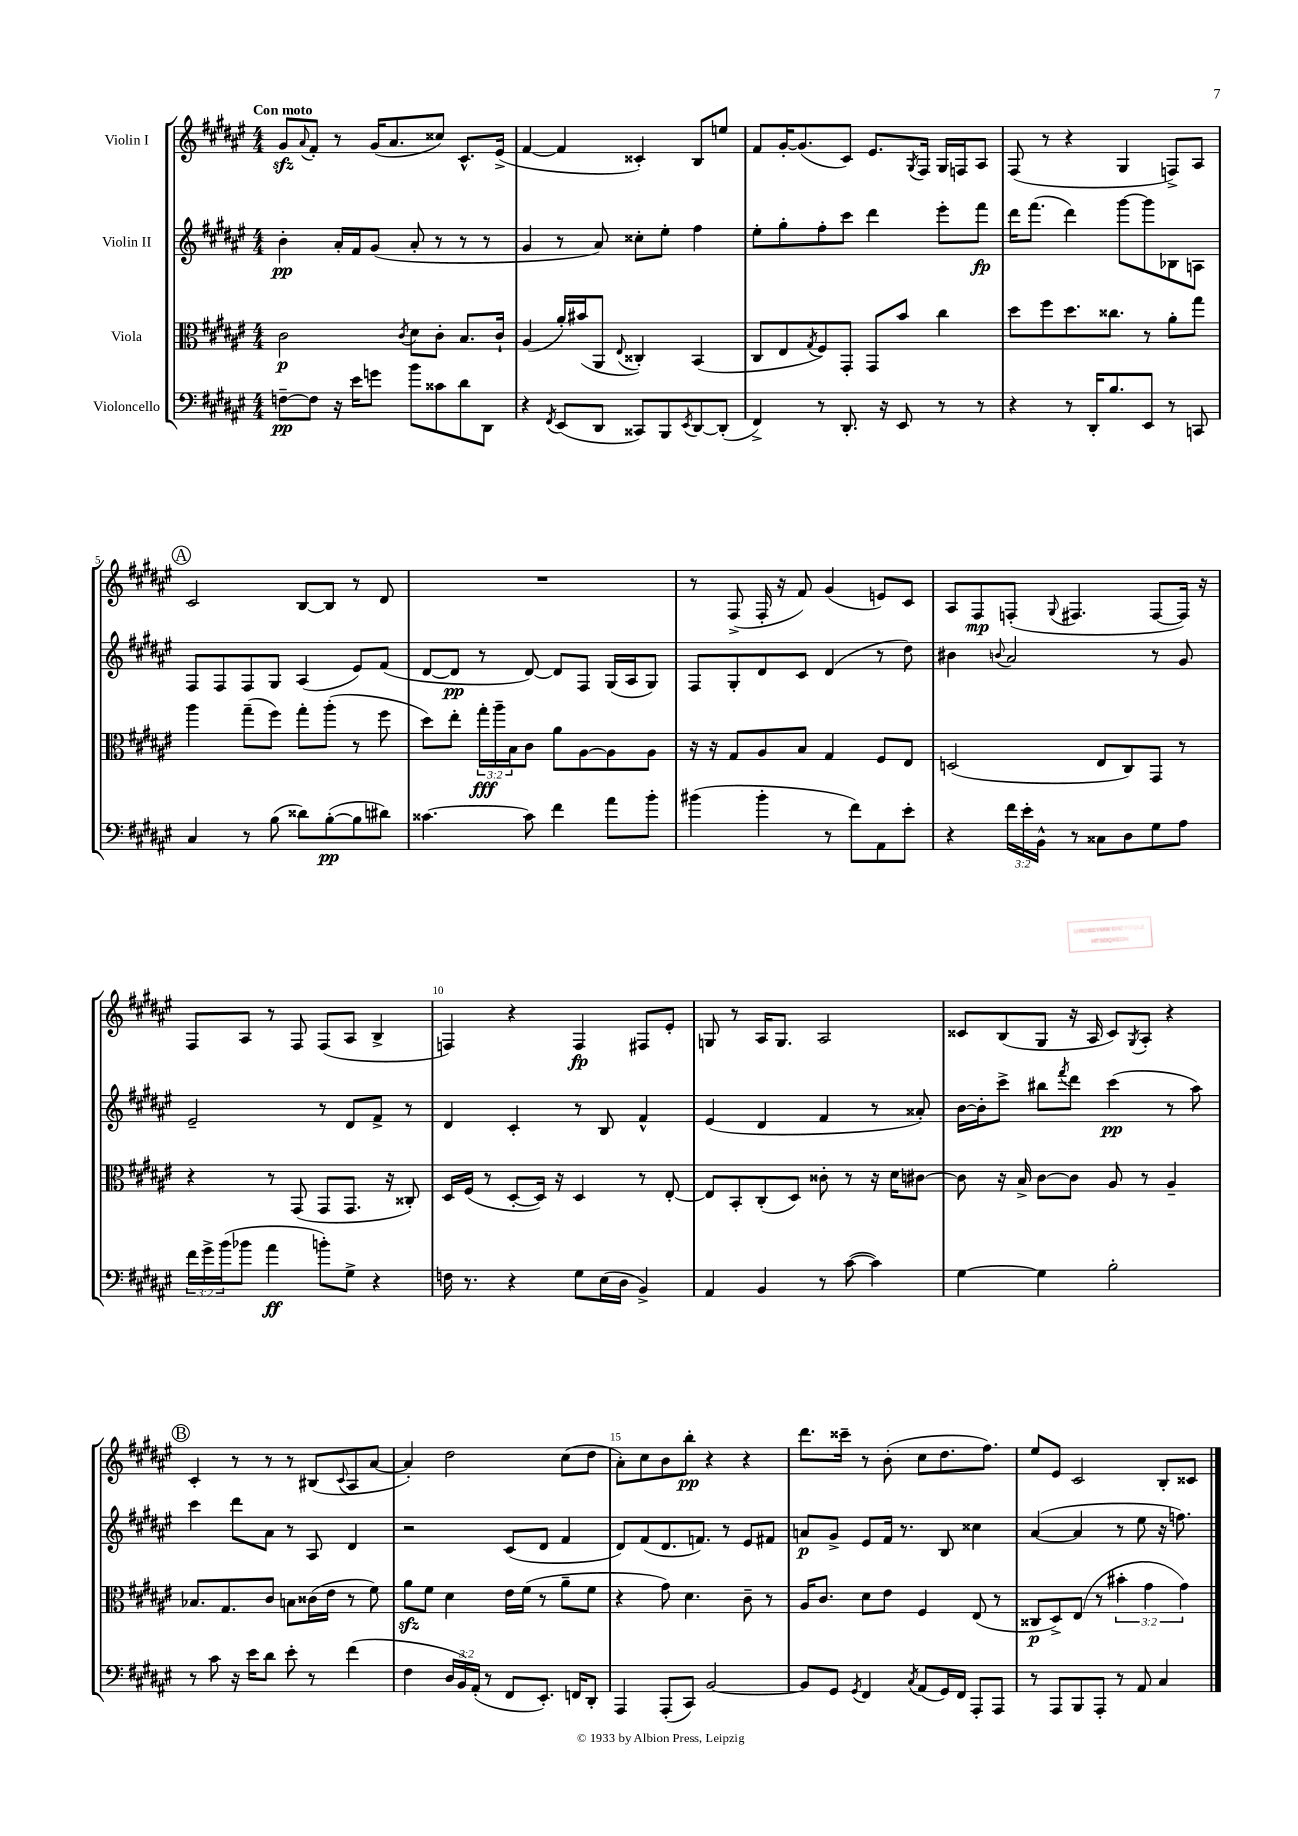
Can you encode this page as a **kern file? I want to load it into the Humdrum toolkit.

**kern	**kern	**kern	**kern
*staff4	*staff3	*staff2	*staff1
*clefF4	*clefC3	*clefG2	*clefG2
*k[f#c#g#d#a#e#]	*k[f#c#g#d#a#e#]	*k[f#c#g#d#a#e#]	*k[f#c#g#d#a#e#]
*M4/4	*M4/4	*M4/4	*M4/4
[8F~\L	2c#\	4b'\	8g#/L
.	.	.	8qqa#/
8F\]J	.	.	8f#'/J
16r	.	16a#'/LL	8r
16e#\LK	.	16f#/J	.
8g\J	.	(8g#/J	(16g#/LK
.	.	.	8.a#/
.	8qc#/	.	.
8b\L	8d#\L	8a#'/	.
8c##\	8c#'\J	8r	8cc##/J)
8d#\	8.B/L	8r	8.c#^^/L
8DD#\J	.	8r	.
.	16c#`/Jk	.	(16e#^/Jk
=	=	=	=
4r	(4A#/	4g#/	[4f#/
8qFF#/	.	.	.
(8EE#/L	16a#'/LL)	8r	4f#/]
.	(16b#/J	.	.
8DD#/J	8AA#/J	8a#/)	.
.	8qqE#/	.	.
8CC##/L)	4C##'/)	8cc##'\L	4c##'/)
8BBB/	.	8ee#'\J	.
8qEE#/	.	.	.
[8DD#/	(4BB/	4ff#\	8B/L
(8DD#'/]J	.	.	8ee/J
=	=	=	=
4FF#^/)	8C#/L	8ee#'\L	8f#/L
.	8E#/	8gg#'\	[16g#'/K
.	.	.	(8.g#/]
.	8qG#/	.	.
8r	8F#/)	8ff#'\	.
8.DD#'/	8GG#'/J	8ccc#\J	8c#/J)
.	8GG#/L	4ddd#\	8.e#/L
16r	.	.	.
8EE#/	8b/J	.	.
.	.	.	8qG#/
.	.	.	16F#/Jk
8r	4cc#\	8eee#'\L	16G#/LL
.	.	.	16F/J
8r	.	8fff#\J	8A#/J
=	=	=	=
4r	8dd#\L	16ddd#\LK	(8F#/
.	.	(8.fff#\J	.
.	8ff#\	.	8r
8r	8.dd#\	4ddd#\)	4r
16DD#'/LK	.	.	.
8.B/	8.cc##\J	.	.
.	.	[8ggg#\L	4G#/
8EE#/J	8r	8ggg#\]	.
8r	8a#'\L	8B-\	8F^/L)
8CC/	8gg#\J	8A\J	8A#/J
=	=	=	=
4C#/	4aa#\	8F#/L	2c#/
.	.	8F#/	.
8r	(8gg#~\L	8F#/	.
(8B\	8ff#\J)	8G#/J	.
8d##\L)	8gg#'\L	(4A#/	[8B/L
([8B'\	(8aa#'\J	.	8B/]J
8B\]	8r	8e#/L)	8r
8d#\J)	8ff#\	(8f#/J	8d#/
=	=	=	=
[4.c##\	8dd#\L)	[8d#/L	1r
.	8ee#'\J	8d#/]J	.
.	24gg#'\LL	8r	.
.	24aa#~\	.	.
.	24B\J	.	.
8c##\]	8c#\J	[8d#/)	.
4f#\	8a#\L	8d#/]L	.
.	[8A#\	8F#/J	.
8a#\L	8A#\]	(16G#/LL	.
.	.	16A#/J	.
8b'\J	8A#\J	8G#/J)	.
=	=	=	=
(4b#\	16r	8F#/L	8r
.	16r	.	.
.	8G#/L	8G#'/	(8F#^/
4b#'\	8A#/	8d#/	16F#'/
.	.	.	16r
.	8B/J	8c#/J	8f#/)
8r	4G#/	(4d#/	(4g#/
8f#\L)	.	.	.
8AA#\	8F#/L	8r	8e/L)
8e#'\J	8E#/J	8dd#\)	8c#/J
=	=	=	=
4r	(2D/	4b#\	8A#/L
.	.	.	8F#/
.	.	8qqb/	.
24f#\LL	.	2a#/	(8F'/J
24e#'\	.	.	.
24BB^^\JJ	.	.	.
.	.	.	8qqG#/
8r	.	.	4.F#/
8C##\L	8E#/L	.	.
8D#\	8C#/)	.	.
8G#\	8GG#/J	8r	[8F#/L
8A#\J	8r	8g#/	16F#/]Jk)
.	.	.	16r
=	=	=	=
24f#\LL	4r	2e#~/	8F#/L
24g#^\	.	.	.
(24b\J	.	.	.
8b-\J	.	.	8A#/J
4a#\	8r	.	8r
.	(8GG#/	.	8F#/
8b'\L)	8GG#/L	8r	(8F#/L
8G#^\J	8.GG#/J	8d#/L	8A#/J
4r	.	8f#^/J	4B^/
.	16r	.	.
.	8C##'/)	8r	.
=	=	=	=
16F\	16D#/LL	4d#/	4F/)
8.r	(16F#/JJ	.	.
.	8r	.	.
4r	[8D#'/L	4c#'/	4r
.	16D#/]Jk)	.	.
.	16r	.	.
8G#\L	4D#/	8r	4F/
(16E#\L	.	8B/	.
16D#\JJ	.	.	.
4BB^/)	8r	4f#^^/	8F#/L
.	[8E#'/	.	8e#'/J
=	=	=	=
4AA#/	8E#/]L	(4e#/	8G/
.	8BB'/	.	8r
4BB/	(8C#'/	4d#/	16A#/LK
.	.	.	8.G/J
.	8D#/J)	.	.
8r	8c##'\	4f#/	2A#/
([8c#\	8r	.	.
4c#\])	16r	8r	.
.	16d#\LK	.	.
.	[8c#\J	8a##'/)	.
=	=	=	=
[4G#\	8c#\]	[16b\LL	8c##/L
.	.	16b'\]J	.
.	16r	8ccc#^\J	(8B/
.	16B^/	.	.
4G#\]	[8c#\L	8bb#\L	8G#/J
.	.	8qfff#/	.
.	8c#\]J	8ddd#\J	16r
.	.	.	16A#/
2B'\	8A#/	(4ccc#\	8c##/L)
.	.	.	8qG#/
.	8r	.	8A#'/J
.	4A#~/	8r	4r
.	.	8aa#\)	.
=	=	=	=
8r	8.B-/L	4ccc#\	4c#'/
8c#\	.	.	.
.	8.G#/	.	.
16r	.	8ddd#\L	8r
16e#\LK	.	.	.
8d#\J	8c#/J	8a#\J	8r
8e#'\	8B\L	8r	8r
8r	(16c##\L	8A#/	(8B#/L
.	16e#\JJ	.	.
.	.	.	8qqc#/
(4f#\	8r	4d#/	8A#/
.	8f#\)	.	[8a#/J
=	=	=	=
4F#\	8a#\L	2r	4a#'/])
.	8f#\J	.	.
24D#/LL	4d#\	.	2dd#\
24BB/)	.	.	.
(24AA#'/JJ	.	.	.
8r	.	.	.
8FF#/L	16e#\LL	(8c#/L	.
.	(16f#\JJ	.	.
8.EE#'/J)	8r	8d#/J	.
.	8a#~\L	4f#/	(8cc#\L
16FF/LK	.	.	.
8DD#'/J	8f#\J	.	8dd#\J
=	=	=	=
4AAA#/	4r	8d#/L)	8a#'\L)
.	.	(8f#/	8cc#\
(8AAA#'/L	8g#\)	8.d#/	8b\
8CC#/J)	4.d#\	.	8bb'\J
.	.	8.f/J)	.
[2BB/	.	.	4r
.	.	8r	.
.	8c#~\	8e#/L	4r
.	8r	8f#/J	.
=	=	=	=
8BB/]L	16A#/LK	8a/L	8.ddd#\L
.	8.c#/J	.	.
8GG#/J	.	8g#^/J	.
.	.	.	16ccc##~\Jk
8qGG#/	.	.	.
4FF#/	8d#\L	8e#/L	8r
.	8e#\J	16f#/Jk	(8b'\
.	.	8.r	.
8qC#/	.	.	.
(8AA#/L	4F#/	.	8cc#\L
16GG#/L)	.	8B/	8.dd#\
16FF#/JJ	.	.	.
8AAA#'/L	(8E#/	4cc##\	.
.	.	.	8.ff#\J)
8AAA#/J	8r	.	.
=	=	=	=
8r	8C##/L	([4a#/	8ee#/L
8AAA#/L	8D#^/)	.	8e#/J
8BBB/	(8E#/J	4a#/]	2c#/
8AAA#'/J	8r	.	.
8r	6b#'\	8r	.
8AA#/	.	8ee#\	.
.	6g#\	.	.
4C#/	.	16r	8B'/L
.	.	8.ff\)	.
.	6g#\)	.	.
.	.	.	8c##/J
==	==	==	==
*-	*-	*-	*-
